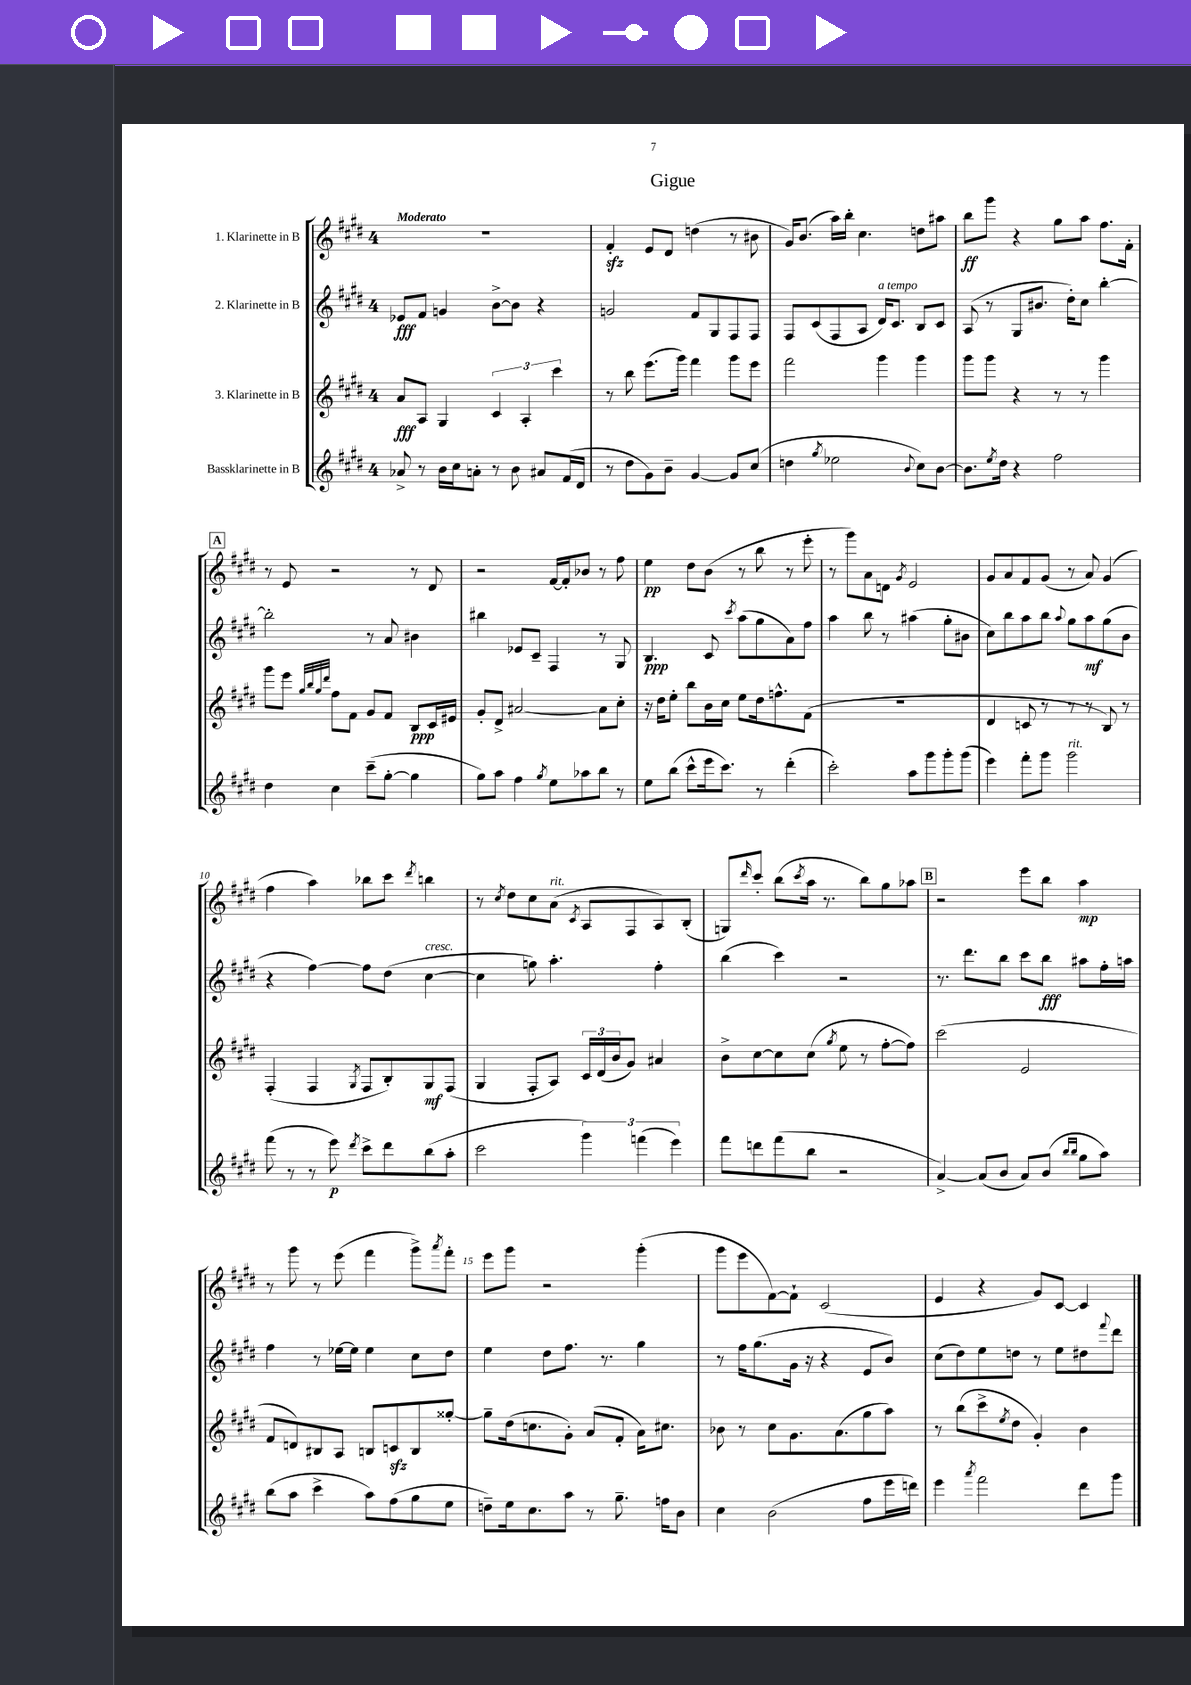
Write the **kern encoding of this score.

**kern	**kern	**kern	**kern
*staff4	*staff3	*staff2	*staff1
*clefG2	*clefG2	*clefG2	*clefG2
*k[f#c#g#d#]	*k[f#c#g#d#]	*k[f#c#g#d#]	*k[f#c#g#d#]
*M4/4	*M4/4	*M4/4	*M4/4
8a-^	8a	8e-	1r
8r	8A	8f#	.
16b	4G#	4g	.
16cc#	.	.	.
8a'	.	.	.
8r	6c#	[8b^	.
8b	.	8b]	.
.	6A'	.	.
8a#	.	4r	.
.	6ccc#	.	.
(16f#	.	.	.
16d#	.	.	.
=	=	=	=
8r	8r	2g	4f#'
8dd#	8bb	.	.
8g#)	(8.eee	.	8e
8b~	.	.	8d#
.	16ggg#)	.	.
[4g#	4fff#	8f#	(4dd
.	.	8G#	.
8g#]	8ggg#	8F#	8r
(8cc#	8eee	8F#	8b#
=	=	=	=
4dd	2fff#	8F#	16g#)
.	.	.	(8.b
.	.	(8c#	.
8qgg#	.	.	.
2ee-	.	8F#	16aa)
.	.	.	16bb'
.	.	8A	4.cc#
.	4ggg#	16d#)	.
.	.	8.c#	.
8qqb	.	.	.
8cc#)	4ggg#	8B	8dd
[8b	.	8c#	8aa#
=	=	=	=
8.b]	8ggg#	(8A	8bb
.	8ggg#	8r	8ggg#
8qee	.	.	.
16dd#	.	.	.
4r	4r	8G#	4r
.	.	8.b#	.
2ff#	8r	.	8gg#
.	.	16dd#')	.
.	8r	8cc#	8aa
.	4ggg#	[4bb'	8.ff#
.	.	.	16f#'
=	=	=	=
4dd#	8ggg#	2bb']	8r
.	8eee	.	8e
.	32qqgg#	.	.
.	32qqbb	.	.
.	32qqgg#	.	.
.	32qqddd#	.	.
4cc#	8ff#	.	2r
.	8f#	.	.
(8ccc#~	8g#	8r	.
[8gg#'	8f#	8a	.
4gg#]	8B	4b#	8r
.	16c#	.	8d#
.	16e#	.	.
=	=	=	=
8gg#)	8g#'	4bb#	2r
8aa	8d#^	.	.
4ff#	[2a#	8e-	.
.	.	8c#~	.
8qgg#	.	.	.
8ee	.	4F#	[16f#
.	.	.	16f#']
8aa-	.	.	8b-
8bb	8a#]	8r	8r
8r	8cc#'	8G#	8ff#
=	=	=	=
8ee	16r	4.B	4ee
.	16dd#	.	.
(8bb	8ee'	.	.
8ccc#^^	8bb	.	8dd#
16eee	16b	8c#	(8b
8.ccc#)	16cc#	.	.
.	.	8qccc#	.
.	8ee	(8aa	8r
8r	16dd#	8gg#	8bb
.	8.ff^^	.	.
(4ddd#'	.	8a)	8r
.	(8f#	8ff#	8eee'
=	=	=	=
2ccc#')	1r	4aa	8r
.	.	.	8ggg#)
.	.	8bb	8a
.	.	8r	8d
.	.	.	8qg#
8aa	.	(4aa#	2e
8ggg#	.	.	.
8ggg#'	.	8gg#'	.
(8ggg#	.	8b#	.
=	=	=	=
4eee)	4d#	8cc#)	8g#
.	.	8bb	8a
8fff#'	8c	8aa	8f#
8ggg#	8r	8bb	(8g#
.	.	8qqaa	.
2ggg#	8r	8gg#	8r
.	8r	8aa	8a)
.	8B)	(8gg#	(4g#
.	8r	8b	.
=	=	=	=
(8fff#	(4F#'	4r	4ff#
8r	.	.	.
8r	4F#	[4ff#)	4aa)
8eee)	.	.	.
8qddd#	8qG#	.	.
8ccc#^	8F#	8ff#]	8bb-
8ddd#	8B')	(8dd#	8ccc#
.	.	.	8qddd#
(8bb	8G#	[4cc#	4bb
8aa'	(8F#	.	.
=	=	=	=
2ccc#	4G#	4cc#]	8r
.	.	.	8qcc#
.	.	.	8dd#
.	8F#'	8gg)	8cc#
.	8A)	4.aa'	(8a
.	.	.	8qc#
6ggg#)	24c#	.	8A
.	(24d#	.	.
.	24b	.	.
.	8g#)	.	8F#
(6fff	.	.	.
.	4a#	4ff#'	8A)
6eee)	.	.	.
.	.	.	(8B'
=	=	=	=
8fff#	8b^	(4bb	8G)
.	.	.	16qqddd#
8ddd	[8cc#	.	8ccc#'
(8fff#	8cc#]	4ccc#)	(8bb
.	.	.	8qccc#
8bb	(8cc#	.	16aa
.	.	.	8.r
.	8qgg#	.	.
2r	8ee	2r	.
.	8r	.	8bb)
.	[8ff#'	.	8gg#
.	8ff#])	.	8aa-
=	=	=	=
[4a^)	(2ccc#	8.r	2r
.	.	8.ddd#	.
(8a]	.	.	.
8b	.	8bb	.
8a)	2e	8ccc#	8eee
(8b	.	8bb	8bb
16qqbb	.	.	.
16qqbb	.	.	.
8gg#	.	8aa#	4aa
8aa)	.	16ff#'	.
.	.	16aa	.
=	=	=	=
(8bb	8f#	4ff#	8r
8aa	8d)	.	8ggg#
4ccc#^	8B#	8r	8r
.	8A	[16ee-	(8eee
.	.	16ee-]	.
8aa)	8B	4ee-	4fff#
(8ff#	8c	.	.
8gg#	8B	8cc#	8ggg#^)
.	.	.	8qaaa
8ee	[8gg##'	8dd#	8fff#'
=	=	=	=
8dd~)	8gg##~]	4ee	8eee
16ee	(16dd#	.	8ggg#
8.cc#	8.cc	.	.
.	.	8dd#	2r
8aa	8g#')	8.ff#	.
8r	(8a	.	.
.	.	8.r	.
8.gg#~	8f#'	.	.
.	16a)	4gg#	(4ggg#'
16ff	8.cc#	.	.
8b	.	.	.
=	=	=	=
4cc#	8b-	8r	8ggg#
.	8r	16ff#	8eee
.	.	(8.gg#	.
(2b	8cc#	.	[8f#)
.	8.g#	16g#	8f#`]
.	.	16r	.
.	.	4r	(2c#
.	(8.a	.	.
8ff#	8gg#	8e	.
16eee	8aa)	8b)	.
16ddd)	.	.	.
=	=	=	=
4eee	8r	(8cc#	4e
.	(8bb	8dd#)	.
8qaaa	.	.	.
2fff#	8ccc#^	8ee	4r
.	8qee	.	.
.	8dd#	8dd	.
.	4g#')	8r	8g#)
.	.	8ee	[8c#
8ddd#	4b	8dd#	4c#]
.	.	8qqfff#	.
8ggg#	.	8ddd#	.
==	==	==	==
*-	*-	*-	*-
